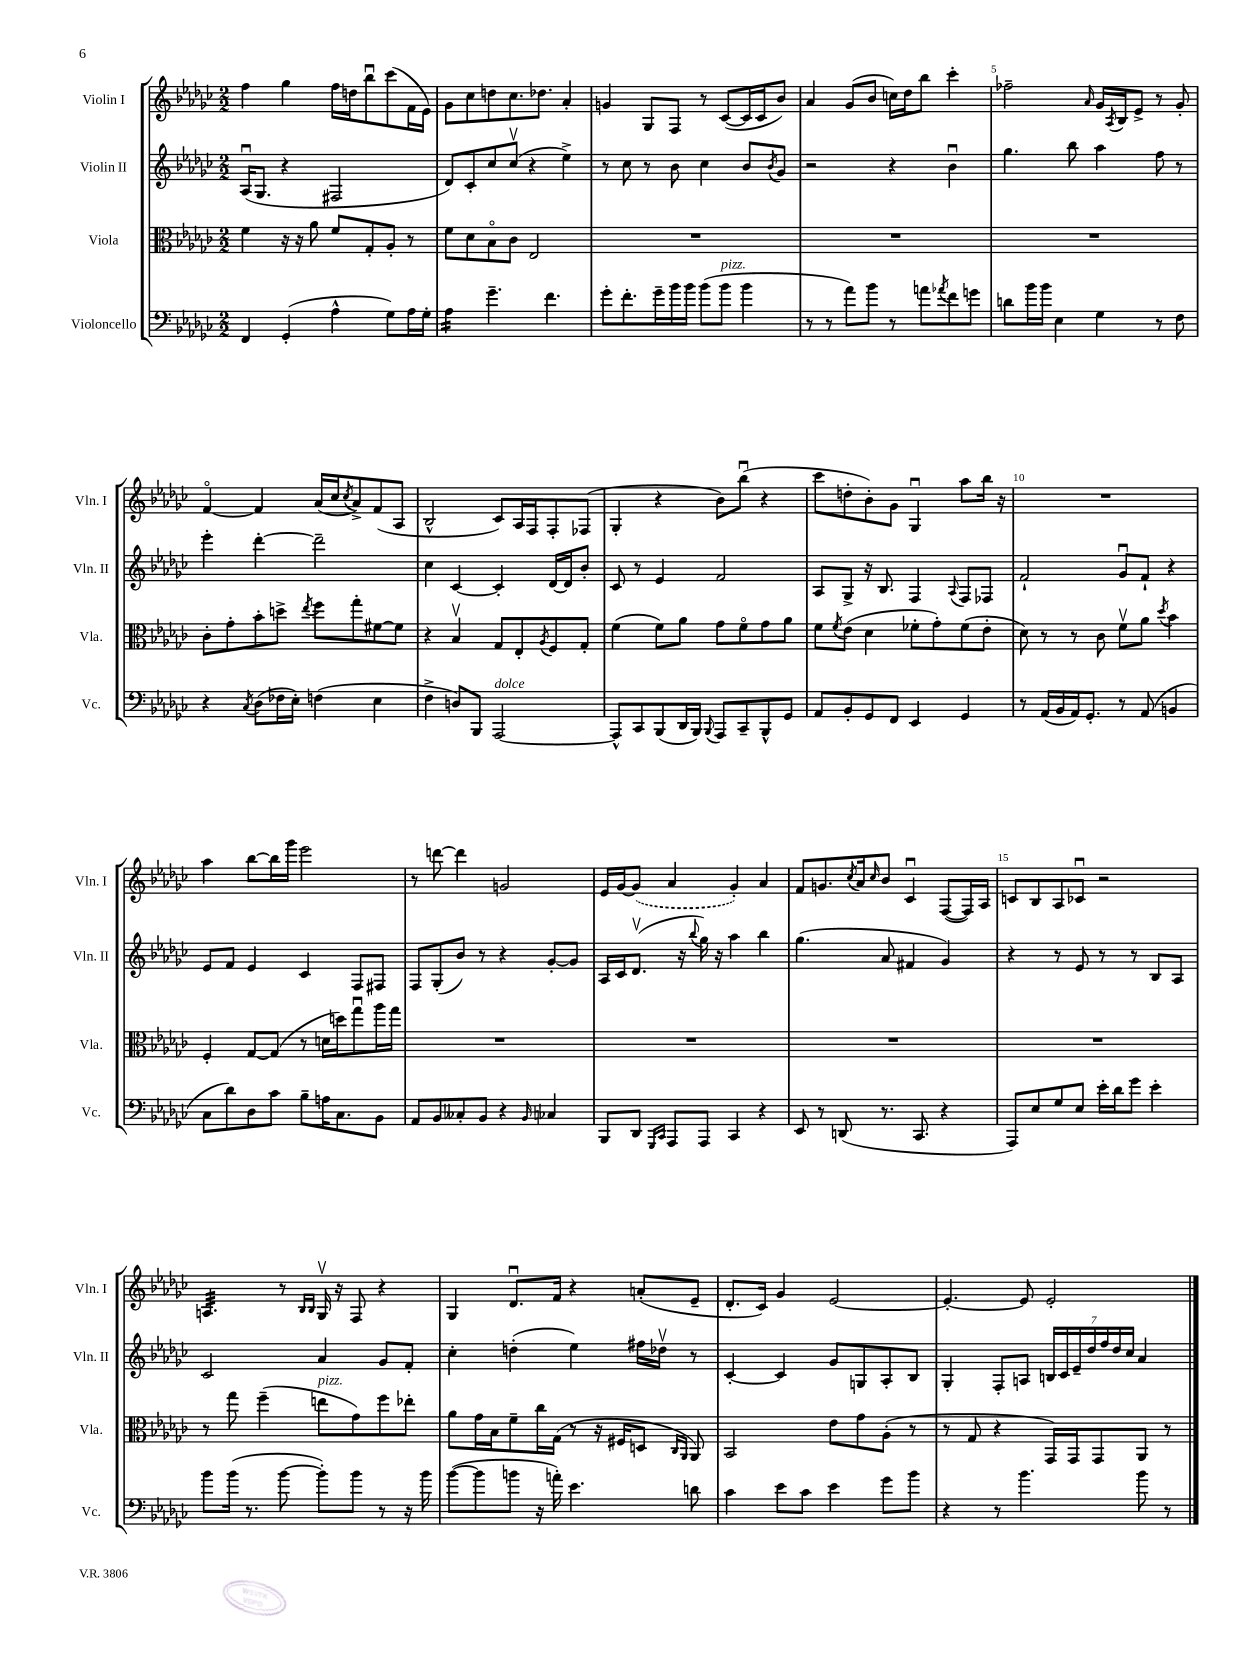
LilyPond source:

<<
\new StaffGroup <<
\new Staff = "s0" \with { instrumentName = "Violin I" shortInstrumentName = "Vln. I" } {
    \clef treble \key ges \major \numericTimeSignature \time 2/2
    f''4 ges''4 f''16 d''16 bes''8\downbow ces'''8( f'16 ees'16) |
    ges'8 ces''8 d''8 ces''8. des''8. aes'4-. |
    g'4 ges8 f8 r8 ces'8~( ces'16 ces'16 bes'8) |
    aes'4 ges'8( bes'8 c''16) des''16 bes''8 ces'''4-. |
    fes''2-- \grace { aes'16 } ges'16 \acciaccatura { aes8 } bes16 ees'8-> r8 ges'8-. |
    f'4~\flageolet f'4 aes'16( ces''16 \acciaccatura { ces''8 } aes'8->) f'8( aes8 |
    bes2-^ ces'8) aes16 f16 f8-. fes8( |
    ges4-. r4 bes'8) bes''8\downbow( r4 |
    ces'''8 d''8-. bes'8-.) ges'8 ges4\downbow aes''8 bes''16 r16 |
    R1 |
    aes''4 bes''8~ bes''16 ges'''16 ees'''2 |
    r8 d'''8~ d'''4 g'2 |
    ees'16 ges'16~ \once \slurDashed ges'8( aes'4 ges'4-.) aes'4 |
    f'8 g'8. \acciaccatura { ces''8 } aes'16 \grace { ces''16 } bes'8 ces'4\downbow f8~( f16) aes16 |
    c'8 bes8 aes8 ces'8\downbow r2 |
    a4.:32 r8 \grace { bes16 bes16 } ges16\upbow r16 f8 r4 |
    ges4 des'8.\downbow f'16 r4 a'8-.( ees'8-- |
    des'8.-. ces'16) ges'4 ees'2~ |
    ees'4.~-. ees'8 ees'2-. \bar "|." |
}
\new Staff = "s1" \with { instrumentName = "Violin II" shortInstrumentName = "Vln. II" } {
    \clef treble \key ges \major \numericTimeSignature \time 2/2
    aes16\downbow( ges8. r4 fis2 |
    des'8) ces'8-. ces''8 ces''8\upbow( r4 ees''4->) |
    r8 ces''8 r8 bes'8 ces''4 bes'8 \acciaccatura { bes'8 } ges'8 |
    r2 r4 bes'4\downbow |
    ges''4. bes''8 aes''4 f''8 r8 |
    ees'''4-. des'''4~-. des'''2-- |
    ces''4 ces'4~ ces'4-. des'16~ des'16 bes'8-. |
    ces'8 r8 ees'4 f'2 |
    aes8 ges8-> r16 bes8. f4 \appoggiatura { aes8 } f8 fes8 |
    f'2-! ges'8\downbow f'8-! r4 |
    ees'8 f'8 ees'4 ces'4 f8 fis8 |
    f8 ges8-.( bes'8) r8 r4 ges'8~-. ges'8 |
    aes16 ces'16 des'8.\upbow( r16 \appoggiatura { bes''8 } ges''16) r16 aes''4 bes''4 |
    ges''4.( aes'8 fis'4 ges'4) |
    r4 r8 ees'8 r8 r8 bes8 aes8 |
    ces'2 aes'4 ges'8 f'8-. |
    ces''4-. d''4-.( ees''4) fis''16 des''16\upbow r8 |
    ces'4~-. ces'4 ges'8 g8 aes8-. bes8 |
    ges4-. f8-. a8 \tuplet 7/4 { b16 ces'16 ees'16-- des''16 f''16 des''16 ces''16 } aes'4 \bar "|." |
}
\new Staff = "s2" \with { instrumentName = "Viola" shortInstrumentName = "Vla." } {
    \clef alto \key ges \major \numericTimeSignature \time 2/2
    f'4 r16 r16 aes'8 f'8 ges8-. aes8-. r8 |
    f'8 des'8 bes8\flageolet ces'8 ees2 |
    R1 |
    R1 |
    R1 |
    ces'8-. ges'8-. bes'8-. d''8-> \acciaccatura { ees''8 } f''8 ges''8-. fis'8~ fis'8 |
    r4 bes4\upbow ges8 ees8-. \acciaccatura { aes8 } f8 ges8-. |
    f'4( f'8) aes'8 ges'8 f'8\flageolet ges'8 aes'8 |
    f'8 \acciaccatura { f'8 } ees'8( des'4 fes'8-. ges'8-.) fes'8( ees'8-. |
    des'8) r8 r8 ces'8 f'8\upbow aes'8 \acciaccatura { des''8 } bes'4 |
    f4-. ges8~ ges8( r8 d'16 d''16) ges''8\downbow aes''16 ges''16 |
    R1 |
    R1 |
    R1 |
    R1 |
    r8 ges''8 f''4--( e''8^\markup { \italic "pizz." } ges'8) f''8 ees''8-. |
    aes'8 ges'16 bes16 f'8-- ces''16 ges16( r8 r16 fis16 d8 \grace { ces16 aes,16 } aes,8) |
    bes,2 ees'8 ges'8 aes8-.( r8 |
    r8 ges8 r4 ges,16) ges,16 ges,8 aes,8 r8 \bar "|." |
}
\new Staff = "s3" \with { instrumentName = "Violoncello" shortInstrumentName = "Vc." } {
    \clef bass \key ges \major \numericTimeSignature \time 2/2
    f,4 ges,4-.( aes4-^ ges8) aes16 ges16-. |
    aes4:16 ges'4.-- f'4. |
    ges'8-. f'8.-. ges'16-- bes'16 bes'16 bes'8( bes'8^\markup { \italic "pizz." } bes'4 |
    r8 r8 aes'8) bes'8 r8 a'8 \acciaccatura { aes'8 } f'8 g'8 |
    d'8 bes'16 bes'16 ees4 ges4 r8 f8 |
    r4 \acciaccatura { ces8 } des8( fes16 ees16-.) f4( ees4 |
    f4-> d8) bes,,8 aes,,2~^\markup { \italic "dolce" } |
    aes,,8-^ ces,8 bes,,8( des,16 bes,,16) \appoggiatura { bes,,8 } aes,,8 ces,8-- bes,,8-^ ges,8 |
    aes,8 bes,8-. ges,8 f,8 ees,4 ges,4 |
    r8 aes,16( bes,16 aes,16) ges,8.-. r8 aes,8( b,4 |
    ces8 des'8) des8 ces'8 bes8-- a16 ces8. bes,8 |
    aes,8 bes,8 ceses8-. bes,8 r4 \grace { bes,16 } ces4 |
    bes,,8 des,8 \grace { ges,,16 ces,16 } aes,,8 aes,,8 ces,4 r4 |
    ees,8 r8 d,8( r8. ces,8. r4 |
    aes,,8) ees8 ges8 ees8 ees'16-. des'16 ges'8 ees'4-. |
    bes'8 bes'16( r8. bes'8~ bes'8-.) bes'8 r8 r16 bes'16 |
    bes'8~( bes'8 b'8 r16 a'16-.) ees'4. d'8 |
    ces'4 ees'8 ces'8 ees'4 ges'8 bes'8 |
    r4 r8 bes'4. bes'8 r8 \bar "|." |
}
>>
>>
\layout { \context { \Score \override BarNumber.break-visibility = ##(#f #t #t) barNumberVisibility = #(every-nth-bar-number-visible 5) } }
